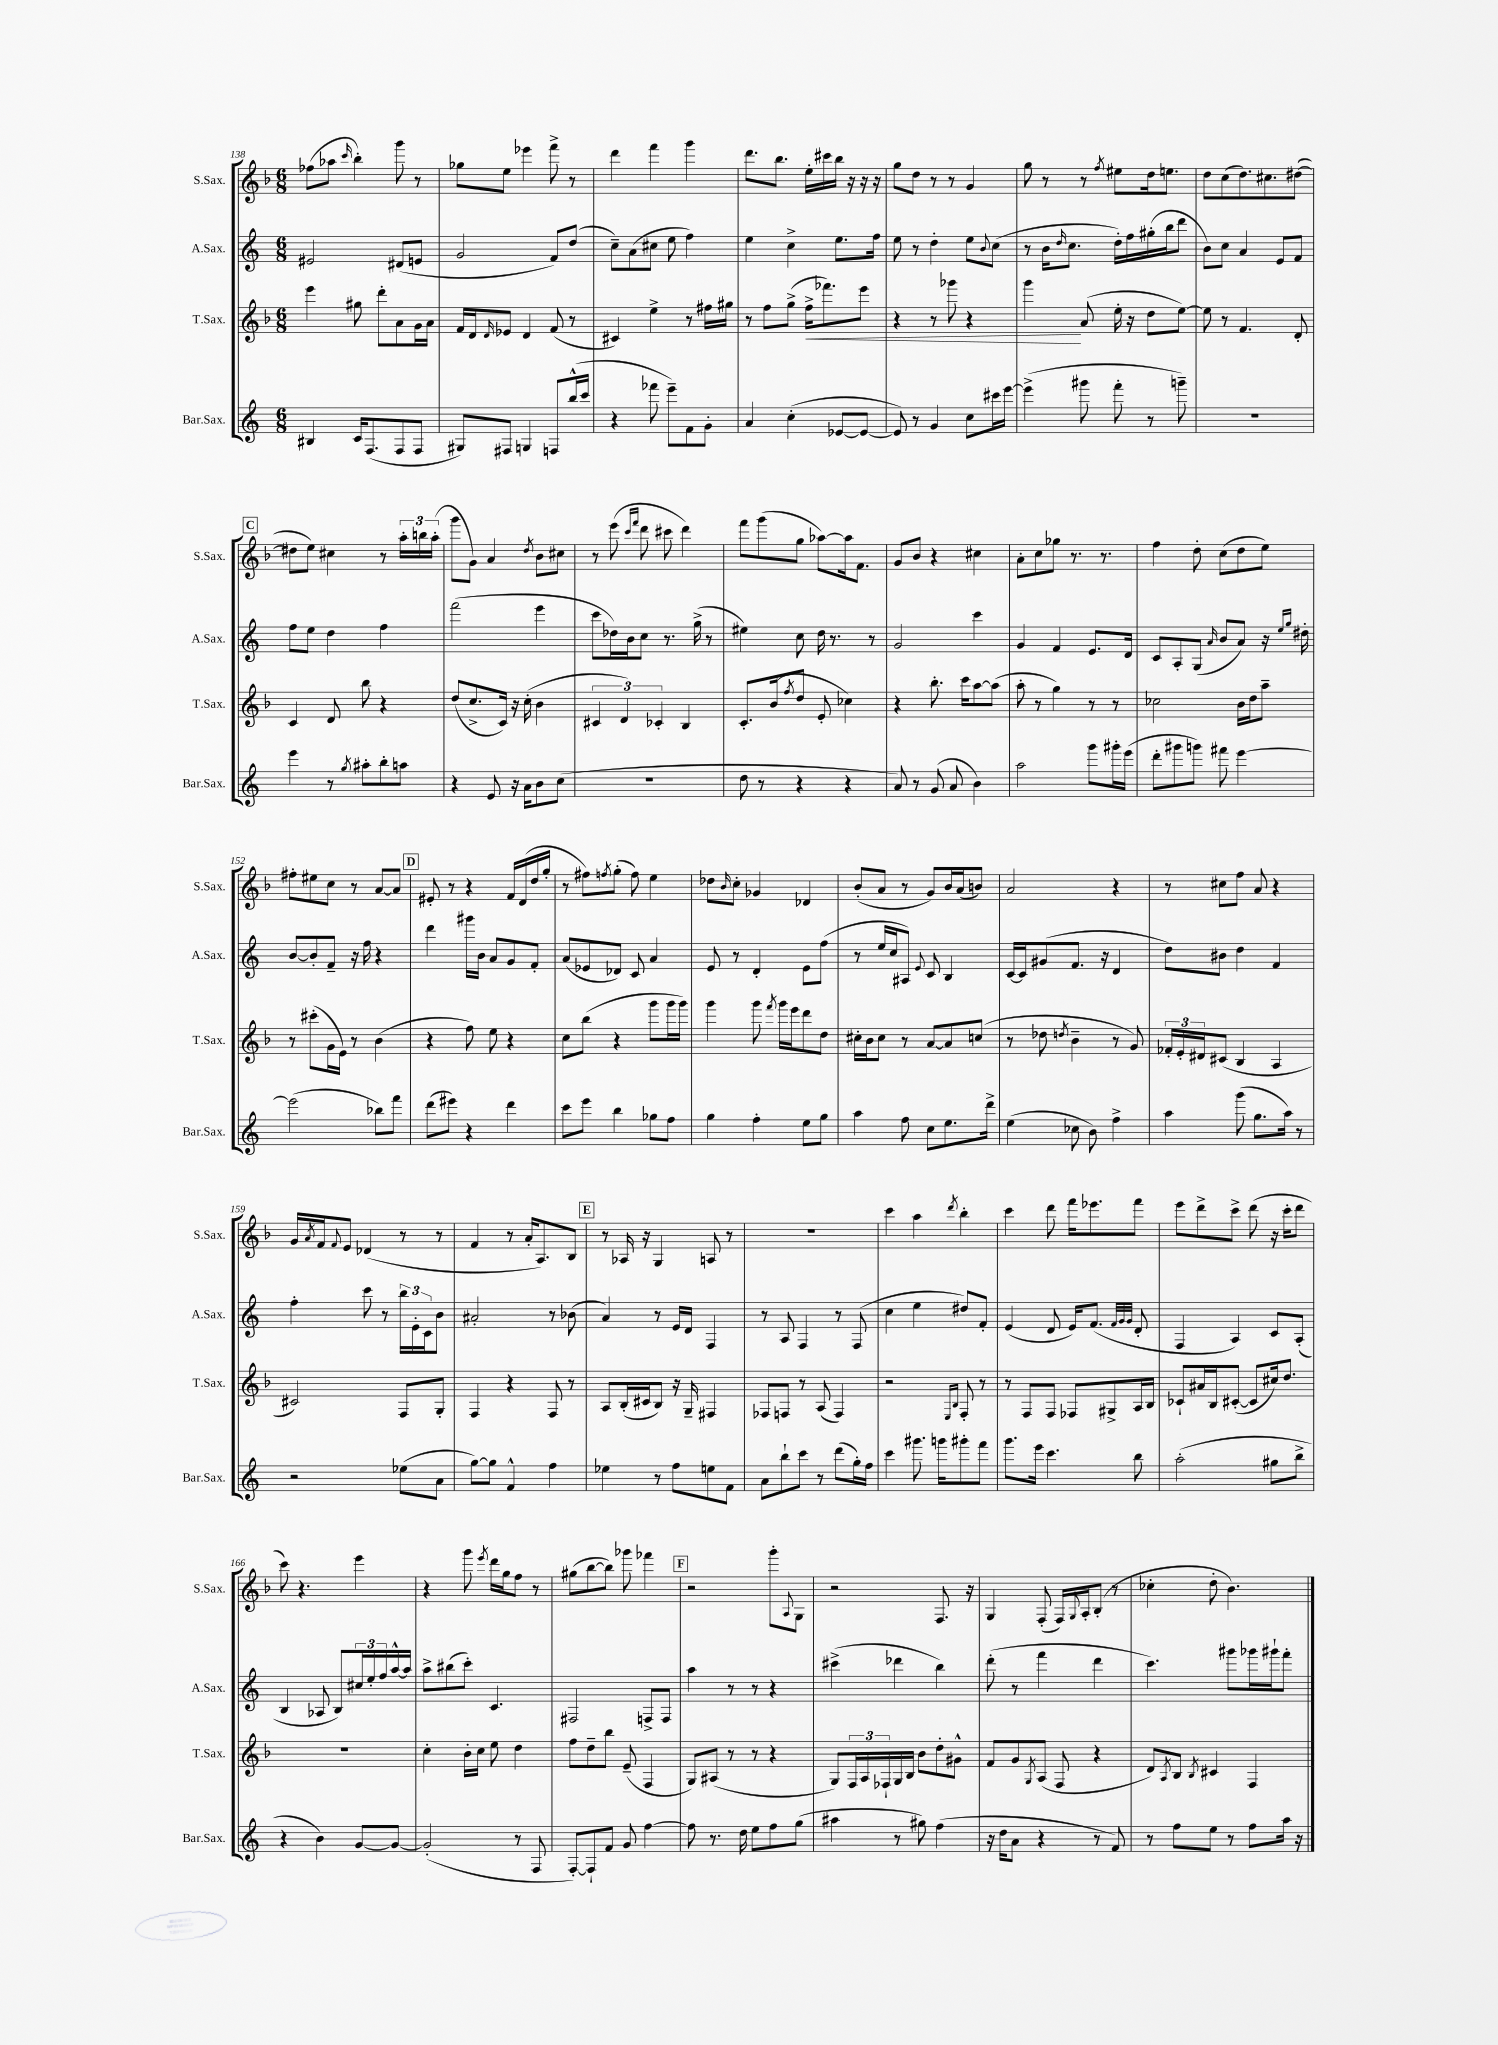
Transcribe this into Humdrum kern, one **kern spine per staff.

**kern	**kern	**kern	**kern
*staff4	*staff3	*staff2	*staff1
*clefG2	*clefG2	*clefG2	*clefG2
*k[]	*k[b-]	*k[]	*k[b-]
*M6/8	*M6/8	*M6/8	*M6/8
4B#	4eee	2e#	(8ff-
.	.	.	8aa-
.	.	.	16qqccc
16c	8gg#	.	4bb-')
(8.F	.	.	.
.	8ddd'	.	.
8F	8a	(8d#	8ggg
8F	16g	8e	8r
.	16a	.	.
=	=	=	=
8G#)	16f	2g	8gg-
.	16d	.	.
.	16qqd	.	.
8F#	8e-	.	8ee
4G	4d	.	4eee-
8F	(8f	8f)	8fff^
(16bb^^	8r	(8dd	8r
16ccc	.	.	.
=	=	=	=
4r	4c#)	8cc~)	4ddd
.	.	(8a	.
8fff-	4ee^	8cc#	4fff
8eee~)	.	8ee	.
8f	8r	4ff)	4ggg
8g'	16ff#	.	.
.	16gg#	.	.
=	=	=	=
4a	8r	4ee	8.ddd
.	8ff	.	.
.	.	.	8.bb-
(4cc'	(8gg^	4cc^	.
.	16ff^	.	16ee'
.	8.fff-)	.	16ccc#
[8e-	.	8.ee	16bb-
.	.	.	16r
8e-_	8eee	.	16r
.	.	16ff	16r
=	=	=	=
8e-])	4r	8ee	8gg
8r	.	8r	8dd
4g	8r	4dd'	8r
.	8ggg-	.	8r
8cc	4r	8ee	4g
.	.	8qqb	.
16ccc#	.	(8cc	.
[16eee	.	.	.
=	=	=	=
(4eee^]	4ggg	8r	8gg
.	.	16b	8r
.	.	16qqdd	.
.	.	8.cc	.
8ggg#	(8a	.	8r
.	.	.	8qff
8fff'	16ee'	16dd')	8ee#
.	16r	16ff	.
8r	8dd	(16gg#'	16dd
.	.	16bb	8.ee
8ggg~)	[8ee)	8ddd	.
=	=	=	=
2.r	8ee]	8b)	8dd
.	8r	8cc	(8cc
.	4.f	4a	8.dd)
.	.	.	8.cc#
.	.	8e	.
.	8d'	8f	([8dd#
=	=	=	=
4eee	4c	8ff	8dd#]
.	.	8ee	8ee)
8r	8d	4dd	4cc#
8qgg	.	.	.
8aa#'	8bb-	.	.
8bb'	4r	4ff	8r
8aa	.	.	24aa'
.	.	.	24bb
.	.	.	(24aa'
=	=	=	=
4r	(8dd	(2fff	8ggg
.	8.cc^	.	8g)
8e	.	.	4a
.	16c)	.	.
16r	16r	.	.
16a	(16cc'	.	.
.	.	.	8qdd
8b	4b-	4eee	8b-
(8cc	.	.	8cc#
=	=	=	=
2.r	6c#	8ccc	8r
.	.	16dd-)	(8eee
.	6d)	.	.
.	.	16b	.
.	.	.	16qqccc
.	.	.	16qqfff
.	.	8cc	8ddd
.	6c-'	.	.
.	.	8.r	8ccc#
.	4B-	.	4ddd)
.	.	(16gg^	.
.	.	8r	.
=	=	=	=
8dd	8.c'	4ee#)	8fff
8r	.	.	(8ggg
.	(16b-	.	.
.	8qff	.	.
4r	8dd	8cc	8gg
.	8e'	16dd	[8aa-)
.	.	8.r	.
4r	4cc-)	.	16aa-]
.	.	.	8.f
.	.	8r	.
=	=	=	=
8a)	4r	2g	8g
8r	.	.	8b-
(8g	8.bb-'	.	4r
8a	.	.	.
.	16ccc	.	.
4b)	[8aa	4ccc	4cc#
.	(8aa]	.	.
=	=	=	=
2aa	8aa'	4g	8a'
.	8r	.	8cc
.	4gg)	4f	8gg-
.	.	.	8.r
8ggg	8r	8.e	.
.	.	.	8.r
16ggg#'	8r	.	.
(16eee	.	16d	.
=	=	=	=
8ddd'	2cc-	8c	4ff
8ggg#	.	8A'	.
8ggg)	.	(8G	8dd'
.	.	16qqa	.
8fff#	.	8b	(8cc
[4eee	16b-	8a)	8dd
.	16dd	.	.
.	8aa~	16r	8ee)
.	.	16qqee	.
.	.	16qqgg	.
.	.	16dd#'	.
=	=	=	=
(2eee]	8r	[8b	8ff#'
.	(8ccc#'	8b']	8ee#
.	16g	8f~	8cc
.	16e)	.	.
.	8r	16r	8r
.	.	16ff	.
8bb-)	(4b-	4r	[8a
8fff	.	.	8a]
=	=	=	=
(8ddd	4r	4ddd	8e#'
8eee#)	.	.	8r
4r	8ff)	16ggg#	4r
.	.	16b	.
.	8ee	8a	.
4ddd	4r	8g	16f
.	.	.	(16d
.	.	8f'	16dd
.	.	.	16gg'
=	=	=	=
8ccc	8cc	(8a	8r
8eee	(8bb-	8e-	8ff#)
.	.	.	8qff
4bb	4r	8d-)	(8gg'
.	.	8c	8ff)
8gg-	8ggg	4a	4ee
8ff	16ggg	.	.
.	16ggg)	.	.
=	=	=	=
4gg	4ggg	8e	8dd-
.	.	.	16qqb-
.	.	8r	8cc'
4ff'	8ggg	4d'	4g-
.	8qfff	.	.
.	16ggg	.	.
.	16eee	.	.
8ee	8ddd	8e	4d-
8gg	8dd	(8ff	.
=	=	=	=
4aa	16cc#'	8r	(8b-'
.	16b-	.	.
.	8cc#	16ee	8a
.	.	16cc	.
8ff	8r	8A#)	8r
.	.	8qqe	.
8cc	[8a	8c	8g)
8.ee	8a]	4B	16b-
.	.	.	(16a
.	(8cc	.	8b)
16ddd^	.	.	.
=	=	=	=
(4ee	8r	[16c	2a
.	.	16c]	.
.	8dd-	(8g#	.
.	8qdd	.	.
8cc-	4b-~	8.f	.
8b)	.	.	.
.	.	16r	.
4ff^	8r	4d	4r
.	8g)	.	.
=	=	=	=
4aa	24f-'	8dd)	8r
.	24e'	.	.
.	24d#	.	.
.	(8c#	8b#	8cc#
(8ggg	4B-	4dd	8ff
8.gg	.	.	8a
.	4A	4f	4r
16aa)	.	.	.
8r	.	.	.
=	=	=	=
2r	2c#)	4ff'	16g
.	.	.	8qa
.	.	.	16f
.	.	.	8qqf
.	.	.	8e
.	.	8ccc	(4d-
.	.	8r	.
(8ee-	8F	24bb	8r
.	.	24e'	.
.	.	24c	.
8a	8G'	8b	8r
=	=	=	=
[8gg)	4F	2a#'	4f
8gg]	.	.	.
4f^^	4r	.	8r
.	.	.	16a'
.	.	.	8.A)
4ff	8F	8r	.
.	8r	(8b-	8B-
=	=	=	=
4ee-	8A	4a)	8r
.	(16B-'	.	16A-
.	16c#	.	16r
8r	8B-)	8r	4G
8ff	16r	16e	.
.	16G~	16d	.
8ee	4F#	4F	8A
8f	.	.	8r
=	=	=	=
8a	8F-	8r	2.r
8bb`	8F	8A	.
8ccc	8r	4F	.
8r	(8A	.	.
(8ddd	4F)	8r	.
16gg')	.	(8F	.
16ff	.	.	.
=	=	=	=
4ccc	2r	4cc	4ccc
8.ggg#	.	4ee	4aa
16ggg	.	.	.
.	16qqE	.	.
.	16qqB-	.	8qddd
8ggg#'	8F'	8dd#)	4bb-'
8fff	8r	8f'	.
=	=	=	=
8.ggg	8r	(4e	4ccc
.	8F	.	.
16eee	.	.	.
4.ccc	8F	8d	8ddd
.	8F-	16e)	16fff
.	.	(8.f	8.eee-
.	8G#^	.	.
.	.	32qqf	.
.	.	32qqg	.
.	.	32qqg	.
8bb	16A	8d'	8fff
.	16B-	.	.
=	=	=	=
(2aa'	8c-`	4F	8eee
.	16a#	.	8ddd^
.	16B-	.	.
.	([8c#'	4A)	8ccc^
.	8c#]	.	(8ddd
8gg#	16cc#)	8c	16r
.	8.dd	.	16ccc'
8bb^	.	(8A'	8ddd
=	=	=	=
4r	2.r	4B	8ccc)
.	.	.	4.r
4b)	.	8A-	.
.	.	8B)	.
[8g	.	24cc#	4eee
.	.	24ee'	.
.	.	24ff	.
8g_	.	[16aa^^	.
.	.	16aa]	.
=	=	=	=
(2g']	4cc'	8aa^	4r
.	.	(8bb#	.
.	16b-'	8ccc')	8ggg
.	16cc	.	.
.	.	.	8qeee
.	8ee	4.c	16ddd
.	.	.	16gg
8r	4dd	.	8ff
8F	.	.	8r
=	=	=	=
[8F')	8ff	2F#	(8gg#
8F`]	8dd~	.	[8bb-
8f	8bb-	.	8bb-])
8g	(8e~	.	8ggg-
[4ff	4F	8F^	4fff-
.	.	8F	.
=	=	=	=
8ff]	8G)	4aa	2r
8.r	(8A#	.	.
.	8r	8r	.
16dd	.	.	.
8ee	8r	8r	.
8ff	4r	4r	8ggg'
.	.	.	8qqA
(8gg	.	.	8G
=	=	=	=
4aa#	8G)	(4ccc#^	2r
.	24F	.	.
.	24A	.	.
.	24F-`	.	.
8r	16G	4ddd-	.
.	16B-	.	.
8gg#)	8b-	.	.
(4ff	8dd'	4bb)	8.F
.	8g#^^	.	.
.	.	.	16r
=	=	=	=
16r	8f	(8ddd'	4G
16dd	.	.	.
8a	8g	8r	.
.	8qG	.	.
4r	(8A	4fff	(8F'
.	8F	.	16F)
.	.	.	8qqG
.	.	.	16A'
8r	4r	4ddd	(8B-'
8f)	.	.	8r
=	=	=	=
8r	8d)	4.ccc)	4cc-'
.	8qA	.	.
8ff	8B-	.	.
.	8qB-	.	.
8ee	4c#	.	8dd'
8r	.	8ggg#	4.b-)
8ff	4F	16ggg-	.
.	.	16ggg#`	.
16aa	.	8fff'	.
16r	.	.	.
==	==	==	==
*-	*-	*-	*-
